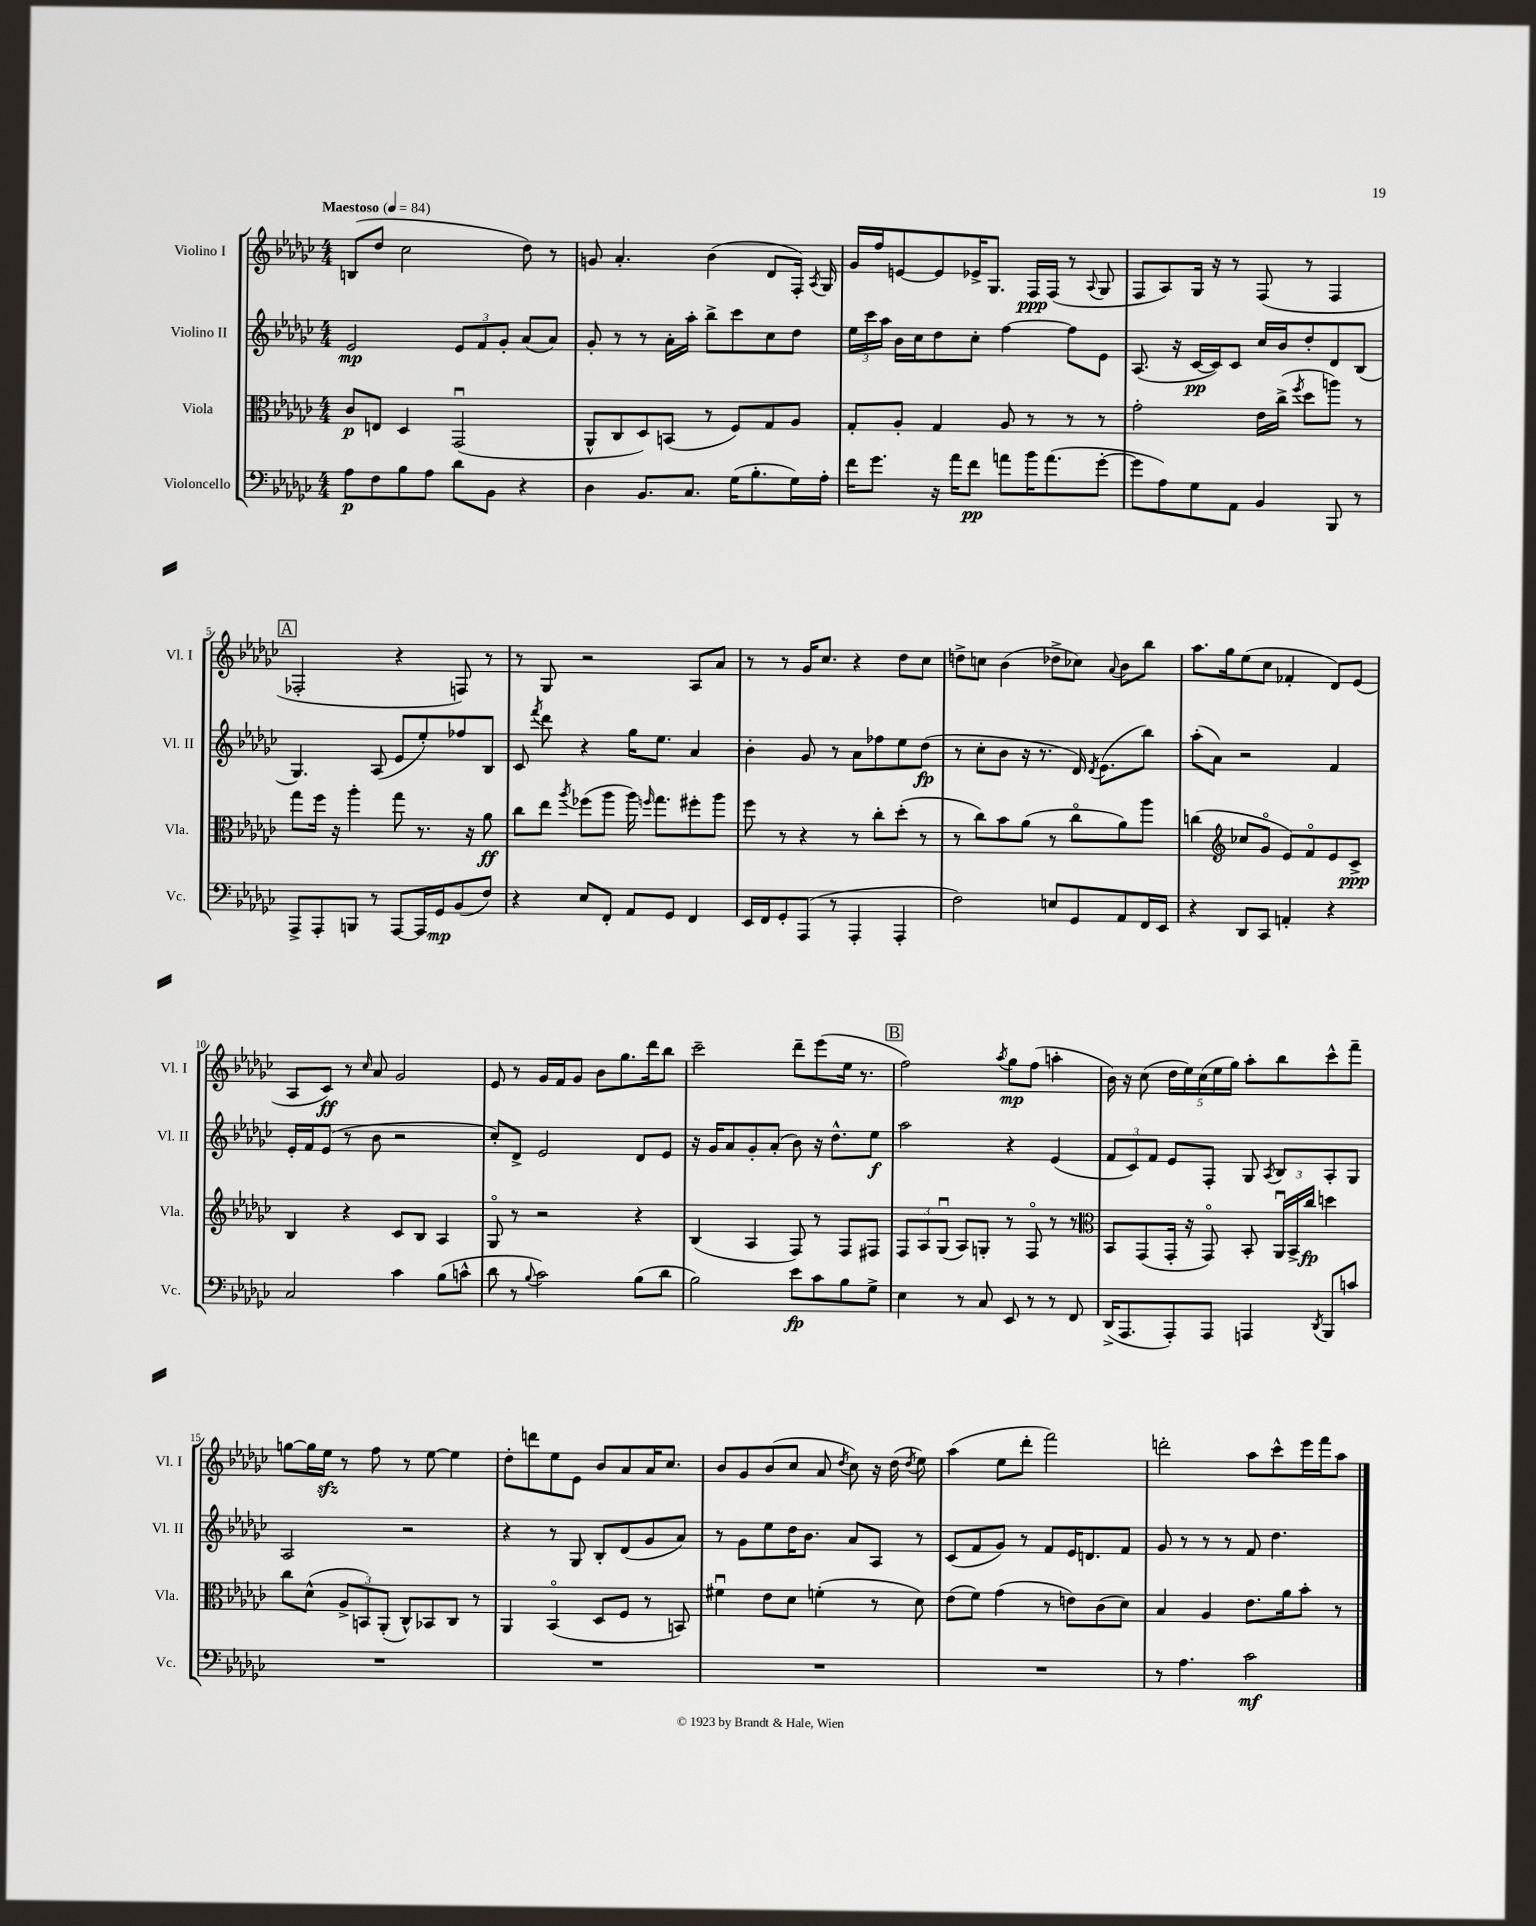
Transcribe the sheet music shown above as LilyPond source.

<<
\new StaffGroup <<
\new Staff = "s0" \with { instrumentName = "Violino I" shortInstrumentName = "Vl. I" } {
    \clef treble \key ges \major \numericTimeSignature \time 4/4 \tempo "Maestoso" 4 = 84
    \autoBeamOff b8[( des''8] ces''2 des''8) r8 |
    g'8 aes'4.-. bes'4( des'8[ f16]-.) \acciaccatura { aes8 } ges16 |
    ges'16[ f''16 e'8~ e'8 ees'16-> ges8.] f16[\ppp f16]( r8 \appoggiatura { aes8 } ges8 |
    f8[ aes8) ges16] r16 r8 f8( r8 f4 |
    \mark \markup { \box "A" } fes2-. r4 f8) r8 |
    r8 ges8 r2 aes8[ aes'8] |
    r8 r8 ges'16[ ces''8.] r4 des''8[ ces''8] |
    d''8[-> c''8] bes'4( des''8[-> ces''8]) \appoggiatura { aes'8 } bes'8[ bes''8] |
    aes''8.[ ges''16 ees''8( ces''8] fes'4-. des'8[) ees'8]( |
    aes8[ ces'8]\ff) r8 \grace { ces''16 } aes'8 ges'2 |
    ees'8 r8 ges'16[ f'16 ges'8] bes'8[ ges''8. des'''16 bes''8] |
    ces'''2-- des'''8[-- ees'''8( ees''16] r8. |
    \mark \markup { \box "B" } f''2) \acciaccatura { aes''8 } ges''8[\mp f''8]( a''4-. |
    bes'16) r16 ces''8( \tuplet 5/4 { des''16[ ees''16) ces''16( ees''16 ges''16]) } aes''8[-. bes''8 ces'''8-^ f'''8]-- |
    g''8[~ g''16 ees''16]\sfz r8 f''8 r8 ees''8~ ees''4 |
    des''8[-. d'''8 ees''8 ees'8] bes'8[ aes'8 aes'16 ces''8.] |
    bes'8[ ges'8 bes'8( ces''8] aes'8 \acciaccatura { des''8 } ces''8) r16 des''16( \acciaccatura { des''8 } ees''8) |
    aes''4( ees''8[ des'''8]-. f'''2) |
    d'''2-. aes''8[ ces'''8-^ ees'''16 f'''16 aes''8] \bar "|." |
}
\new Staff = "s1" \with { instrumentName = "Violino II" shortInstrumentName = "Vl. II" } {
    \clef treble \key ges \major \numericTimeSignature \time 4/4
    \autoBeamOff ees'2\mp \tuplet 3/2 { ees'8[ f'8 ges'8]-. } aes'8[( aes'8]) |
    ges'8-. r8 r8 aes'16[-. aes''16]-. bes''8[-> ces'''8 ces''8 des''8] |
    \tuplet 3/2 { ees''16[ ces'''16 aes''16] } bes'16[ ces''16 des''8 ces''8]-. f''4~ f''8[ ees'8] |
    aes8.( r16 ces'16[~\pp ces'16) ces'8] ces''16[ bes'16 des''8-. des'8 bes8]( |
    \mark \markup { \box "A" } ges4.) aes8( ees'8[ ees''8-.) fes''8 bes8] |
    ces'8 \acciaccatura { f'''8 } des'''8 r4 ges''16[ ees''8.] aes'4 |
    bes'4-. ges'8 r8 aes'8[ fes''8 ees''8 des''8]\fp( |
    r8 ces''8[-. bes'8] r16 r8. des'16) \acciaccatura { des'8 } ees'8.[( bes''8]) |
    aes''8[-.( aes'8]) r2 f'4 |
    ees'16[-. f'16 ees'8]( r8 bes'8 r2 |
    ces''8[-.) des'8]-> ees'2 des'8[ ees'8] |
    r16 ges'16[ aes'8 ges'8-. aes'8]-.( bes'8) r16 des''8.[-^ ees''8]\f |
    \mark \markup { \box "B" } aes''2 r4 ees'4( |
    \tuplet 3/2 { f'8[ ces'8) f'8] } ees'8[ f8]-. ges8 \acciaccatura { aes8 } bes8[ aes8-. ges8] |
    aes2 r2 |
    r4 r8 ges8 bes8[-. des'8( ges'8 aes'8]) |
    r8 ges'8[ ees''8 des''16 bes'8.] aes'8[ aes8] r8 |
    ces'8[( f'8 ges'8]) r8 f'8[ ees'16 d'8. f'8] |
    ges'8 r8 r8 r8 f'8 des''4. \bar "|." |
}
\new Staff = "s2" \with { instrumentName = "Viola" shortInstrumentName = "Vla." } {
    \clef alto \key ges \major \numericTimeSignature \time 4/4
    \autoBeamOff ces'8[\p e8] des4 ges,2\downbow( |
    aes,8[-^ ces8 des8) b,8]( r8 f8[) ges8 aes8] |
    ges8[-. aes8]-. ges4 aes8 r8 r8 r8 |
    ges'2-. ees'16[ ces''16]->( \acciaccatura { f''8 } des''8[ a''8]) r8 |
    \mark \markup { \box "A" } ges''8[ f''16] r16 aes''4-. ges''8 r8. r16 aes'8\ff |
    ces''8[ ees''8] \acciaccatura { aes''8 } fes''8[( aes''8] aes''16) \grace { f''16 } ges''8.[ fis''8-. aes''8] |
    f''8 r8 r4 r8 ces''8[-. des''8]-.( r8 |
    r8 ces''8[) bes'8 aes'8]( r8 ces''8[\flageolet aes'8) aes''8] |
    c''4( \clef treble ces''8[ ges'8]\flageolet ees'8[) f'8\flageolet ees'8 ces'8]->\ppp |
    bes4 r4 ces'8[ bes8] aes4 |
    ges8\flageolet r8 r2 r4 |
    bes4( aes4 f8) r8 f8[ fis8] |
    \mark \markup { \box "B" } \tuplet 3/2 { f8[ aes8 ges8]\downbow( } aes8[) g8]-. r8 f8\flageolet r8 r8 |
    \clef alto bes,8[ ges,8( ges,16]-. r16 ges,8\flageolet) bes,8-. \tuplet 3/2 { aes,16[\downbow bes,16-> ces''16]\fp } d''4 |
    ces''8[ des'8]-^( \tuplet 3/2 { aes8[-> b,8) aes,8]-.( } ces8[-^) bes,8 ces8] r8 |
    aes,4 bes,4\flageolet( des8[ f8] r8 b,8) |
    fis'4\downbow ees'8[ des'8] f'4-.( r8 des'8) |
    ees'8[( f'8]) ges'4( r8 e'8[) ces'8( des'8]) |
    bes4 aes4 ees'8.[ aes'16 bes'8]-. r8 \bar "|." |
}
\new Staff = "s3" \with { instrumentName = "Violoncello" shortInstrumentName = "Vc." } {
    \clef bass \key ges \major \numericTimeSignature \time 4/4
    \autoBeamOff aes8[\p f8 bes8 aes8] des'8[ bes,8] r4 |
    des4 bes,8.[ ces8.] ges16[( bes8.-. ges16) aes16]-. |
    f'16[ ges'8.] r16 aes'16[ f'8]\pp a'8[ bes'16 a'8.( ges'8]~-. |
    ges'8[ aes8) ges8 aes,8] bes,4 bes,,8 r8 |
    \mark \markup { \box "A" } aes,,8[-> aes,,8-. b,,8] r8 aes,,8[~ aes,,16 ges,16\mp bes,8( f8]) |
    r4 ees8[ f,8]-. aes,8[ ges,8] f,4 |
    ees,16[ f,16 ges,8-. aes,,8]( r8 aes,,4-. aes,,4-. |
    f2) e8[ ges,8 aes,8 f,16 ees,16] |
    r4 des,8[ ces,8] a,4-. r4 |
    ces2 ces'4 bes8[( c'8]-^ |
    des'8 r8 \appoggiatura { bes8 } ces'2) bes8[( des'8] |
    bes2) ees'8[\fp ces'8 bes8 ges8]-> |
    \mark \markup { \box "B" } ees4 r8 ces8 ees,8 r8 r8 f,8 |
    des,16[->( aes,,8. aes,,8-.) aes,,8] a,,4 \acciaccatura { des,8 } bes,,8[ c'8] |
    R1 |
    R1 |
    R1 |
    R1 |
    r8 aes4. ces'2\mf \bar "|." |
}
>>
>>
